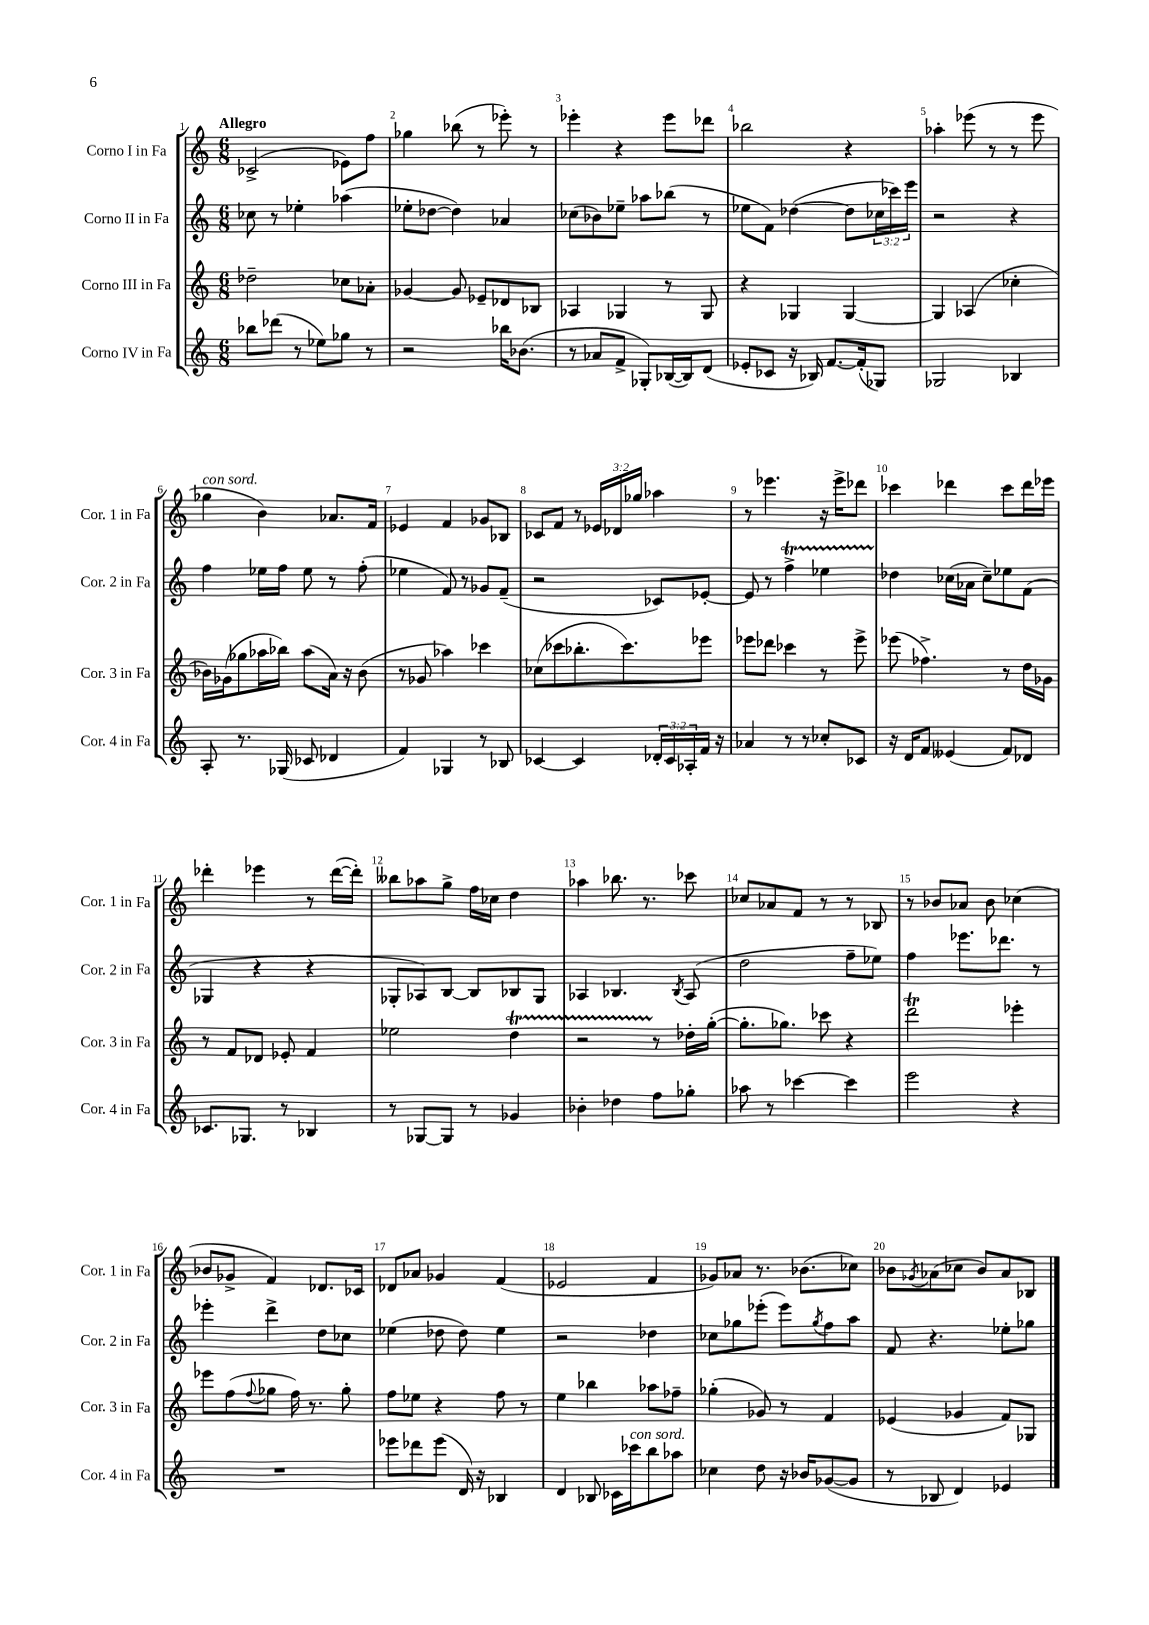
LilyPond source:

<<
\new StaffGroup <<
\new Staff = "s0" \with { instrumentName = "Corno I in Fa" shortInstrumentName = "Cor. 1 in Fa" } {
    \clef treble \key c \major \numericTimeSignature \time 6/8 \override Staff.TupletNumber.text = #tuplet-number::calc-fraction-text \tempo "Allegro"
    ces'2->( ees'8) f''8 |
    ges''4 bes''8( r8 ees'''8-.) r8 |
    ees'''4-. r4 ees'''8 des'''8 |
    bes''2 r4 |
    aes''4-. ees'''8( r8 r8 ees'''8 |
    ges''4^\markup { \italic "con sord." } b'4) aes'8. f'16 |
    ees'4 f'4 ges'8 bes8 |
    ces'8 f'8 r8 \tuplet 3/2 { ees'16 des'16 ges''16 } aes''4 |
    r8 ees'''4. r16 ees'''16-> des'''8 |
    ces'''4 des'''4 ces'''8 des'''16 ees'''16 |
    des'''4-. ees'''4 r8 des'''16~( des'''16-.) |
    beses''8 aes''8 g''8-> f''16 ces''16 d''4 |
    aes''4 bes''8. r8. ces'''8 |
    ces''8 aes'8 f'8 r8 r8 bes8 |
    r8 bes'8 aes'8 bes'8 ces''4( |
    bes'8 ges'8-> f'4) des'8. ces'16 |
    des'8 aes'8 ges'4 f'4( |
    ees'2 f'4 |
    ges'8) aes'8 r8. bes'8.( ces''8) |
    bes'8 \acciaccatura { ges'8 } aes'8( ces''8 bes'8) aes'8 bes8 \bar "|." |
}
\new Staff = "s1" \with { instrumentName = "Corno II in Fa" shortInstrumentName = "Cor. 2 in Fa" } {
    \clef treble \key c \major \numericTimeSignature \time 6/8 \override Staff.TupletNumber.text = #tuplet-number::calc-fraction-text
    ces''8 r8 ees''4-. aes''4( |
    ees''8-. des''8~ des''4) aes'4 |
    ces''8( bes'8) ees''8-- aes''8 bes''8( r8 |
    ees''8 f'8) des''4~( des''8 \tuplet 3/2 { ces''16 ces'''16) e'''16 } |
    r2 r4 |
    f''4 ees''16 f''16 ees''8 r8 f''8-.( |
    ees''4 f'8) r8 ges'8 f'8--( |
    r2 ces'8) ees'8~-. |
    ees'8 r8 f''4->\startTrillSpan ees''4 |
    des''4\stopTrillSpan ces''16( aes'16 ces''8--) ees''8 f'8( |
    ges4 r4 r4 |
    ges8-. aes8) b8~ b8 bes8 ges8 |
    aes4 bes4. \acciaccatura { bes8 } aes8( |
    d''2 f''8-- ees''8) |
    f''4 ees'''8. des'''8. r8 |
    ees'''4-. d'''4-> d''8 ces''8 |
    ees''4( des''8 des''8) ees''4 |
    r2 des''4 |
    ces''8 ges''8 ees'''8-.( ees'''8) \acciaccatura { ges''8 } f''8 a''8 |
    f'8 r4. ees''8-. ges''8 \bar "|." |
}
\new Staff = "s2" \with { instrumentName = "Corno III in Fa" shortInstrumentName = "Cor. 3 in Fa" } {
    \clef treble \key c \major \numericTimeSignature \time 6/8
    des''2-- ces''8 aes'8-. |
    ges'4~ ges'8 ees'8-- des'8 bes8 |
    aes4 ges4 r8 ges8 |
    r4 ges4 ges4~ |
    ges4 aes4( ces''4-. |
    bes'16) ges'16( ges''8 aes''16 bes''16) aes''8( a'16) r16 bes'8( |
    r8 ges'8 aes''4) ces'''4 |
    ces''8( ces'''8 bes''8.-. ces'''8.) ees'''8 |
    ees'''8 des'''8 ces'''4 r8 ees'''8-> |
    ees'''8( fes''4.->) r8 d''16 ges'16 |
    r8 f'8 des'8 ees'8-. f'4 |
    ees''2 d''4\startTrillSpan |
    r2 r8\stopTrillSpan des''16-. g''16~-.( |
    g''8.-. ges''8.) ces'''8 r4 |
    d'''2\trill ees'''4-. |
    ees'''8 f''8( \appoggiatura { f''8 } ges''8 f''16) r8. ges''8-. |
    f''8 ees''8 r4 f''8 r8 |
    e''4 bes''4 aes''8 fes''8-- |
    ges''4-.( ges'8) r8 f'4 |
    ees'4( ges'4 f'8) ges8 \bar "|." |
}
\new Staff = "s3" \with { instrumentName = "Corno IV in Fa" shortInstrumentName = "Cor. 4 in Fa" } {
    \clef treble \key c \major \numericTimeSignature \time 6/8 \override Staff.TupletNumber.text = #tuplet-number::calc-fraction-text
    bes''8 des'''8( r8 ees''8) ges''8 r8 |
    r2 bes''16 bes'8.( |
    r8 aes'8 f'8-> ges8-.) bes16~( bes16) d'8( |
    ees'8-. ces'8 r16 bes16) f'8.~ f'16-.( ges8) |
    ges2 bes4 |
    a8-. r8. ges16( ces'8 des'4 |
    f'4) ges4 r8 bes8 |
    ces'4~ ces'4 \tuplet 3/2 { des'16-. ces'16 aes16-. } f'16 r16 |
    aes'4 r8 r8 ces''8-. ces'8 |
    r16 d'16 f'8 eeses'4( f'8) des'8 |
    ces'8. ges8. r8 bes4 |
    r8 ges8~ ges8 r8 ges'4 |
    bes'4-. des''4 f''8 ges''8-. |
    aes''8 r8 ces'''4~ ces'''4 |
    e'''2 r4 |
    R2. |
    ees'''8 des'''8 ees'''8( d'16) r16 bes4 |
    d'4 bes8 ces'16 ces'''16^\markup { \italic "con sord." } b''8 aes''8 |
    ces''4 d''8 r16 bes'16 ges'8~( ges'8 |
    r8 bes8 d'4) ees'4 \bar "|." |
}
>>
>>
\layout { \context { \Score \override BarNumber.break-visibility = ##(#f #t #t) barNumberVisibility = #all-bar-numbers-visible } }
